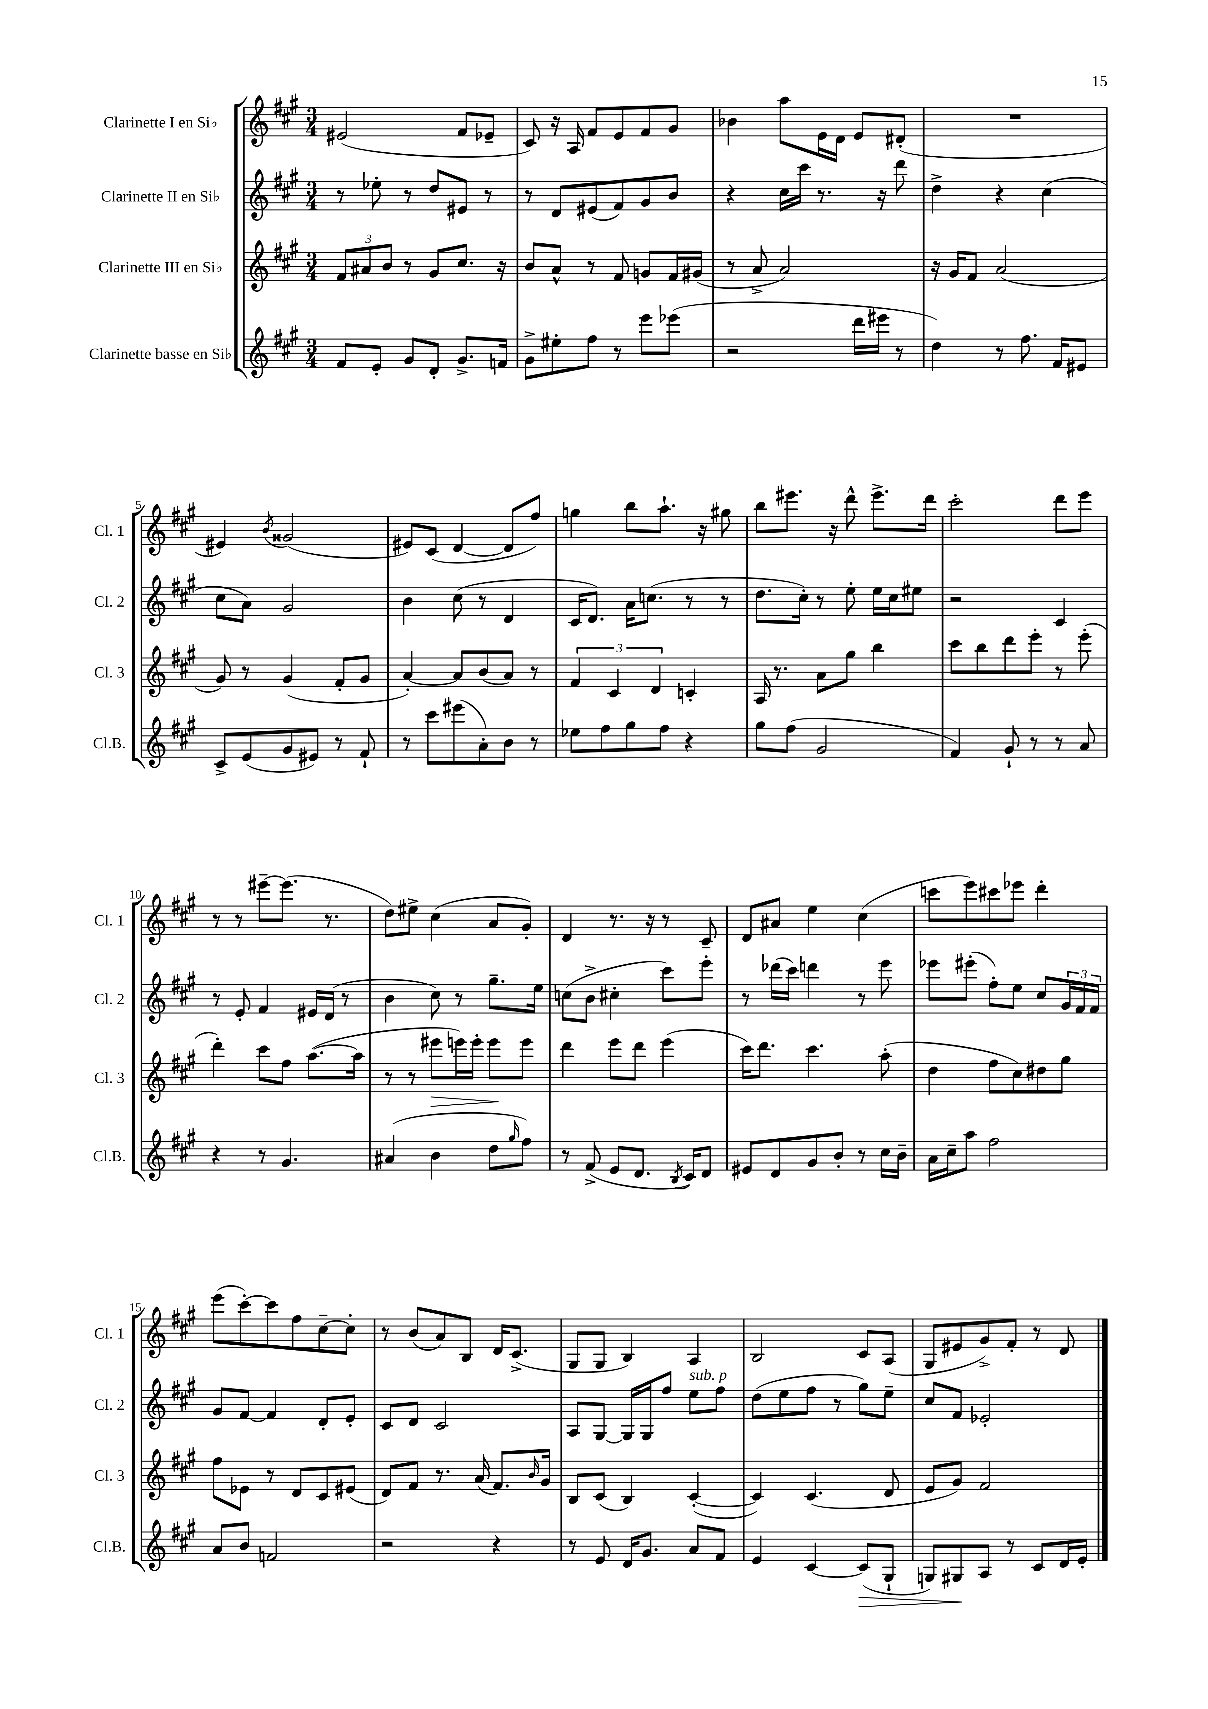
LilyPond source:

<<
\new StaffGroup <<
\new Staff = "s0" \with { instrumentName = "Clarinette I en Sib" shortInstrumentName = "Cl. 1" } {
    \clef treble \key a \major \numericTimeSignature \time 3/4
    eis'2( fis'8 ees'8-- |
    cis'8) r16 a16 fis'8 e'8 fis'8 gis'8 |
    bes'4 a''8 e'16 d'16 e'8 dis'8-.( |
    R2. |
    eis'4) \acciaccatura { b'8 } gisis'2( |
    eis'8) cis'8( d'4~ d'8 fis''8) |
    g''4 b''8 a''8.-! r16 gis''8 |
    b''8 eis'''8. r16 d'''8-^ eis'''8.-> d'''16 |
    cis'''2-. d'''8 e'''8 |
    r8 r8 eis'''8~-- eis'''8.( r8. |
    d''8) eis''8-> cis''4( a'8 gis'8-.) |
    d'4 r8. r16 r8 cis'8-- |
    d'8 ais'8 e''4 cis''4( |
    c'''8 e'''8) cis'''8 ees'''8 d'''4-. |
    e'''8( cis'''8~-.) cis'''8 fis''8 cis''8~-- cis''8-. |
    r8 b'8( a'8) b8 d'16 cis'8.->( |
    gis8 gis8 b4) a4 |
    b2 cis'8 a8( |
    gis8 eis'8 gis'8->) fis'8-. r8 d'8 \bar "|." |
}
\new Staff = "s1" \with { instrumentName = "Clarinette II en Sib" shortInstrumentName = "Cl. 2" } {
    \clef treble \key a \major \numericTimeSignature \time 3/4
    r8 ees''8-. r8 d''8 eis'8 r8 |
    r8 d'8 eis'8( fis'8) gis'8 b'8 |
    r4 cis''16 cis'''16 r8. r16 d'''8 |
    d''4-> r4 cis''4( |
    cis''8 a'8) gis'2 |
    b'4 cis''8( r8 d'4 |
    cis'16 d'8.) a'16 c''8.( r8 r8 |
    d''8. cis''16-.) r8 e''8-. e''16 cis''16 eis''8 |
    r2 cis'4 |
    r8 e'8-. fis'4 eis'16 d'16( r8 |
    b'4 cis''8) r8 gis''8.-- e''16 |
    c''8( b'8-> cis''4-. cis'''8) e'''8-. |
    r8 des'''16( cis'''16) d'''4 r8 e'''8 |
    ees'''8 eis'''8-.( fis''8-.) e''8 cis''8 \tuplet 3/2 { gis'16 fis'16 fis'16 } |
    gis'8 fis'8~ fis'4 d'8-. e'8-. |
    cis'8 d'8 cis'2 |
    a8 gis8~ gis16 gis16 fis''8 e''8^\markup { \italic "sub. p" } fis''8 |
    d''8( e''8 fis''8 r8 gis''8) e''8-- |
    cis''8 fis'8 ees'2-. \bar "|." |
}
\new Staff = "s2" \with { instrumentName = "Clarinette III en Sib" shortInstrumentName = "Cl. 3" } {
    \clef treble \key a \major \numericTimeSignature \time 3/4
    \tuplet 3/2 { fis'8 ais'8 b'8 } r8 gis'8 cis''8. r16 |
    b'8 a'8-^ r8 fis'8 g'8 fis'16 gis'16( |
    r8 a'8-> a'2) |
    r16 gis'16 fis'8 a'2( |
    gis'8) r8 gis'4( fis'8-. gis'8 |
    a'4~-.) a'8 b'8( a'8) r8 |
    \tuplet 3/2 { fis'4 cis'4 d'4 } c'4-. |
    a16 r8. a'8 gis''8 b''4 |
    cis'''8 b''8 d'''8 e'''8-. r8 e'''8-.( |
    d'''4-.) cis'''8 fis''8 a''8.~( a''16 |
    r8 r8 eis'''8\> e'''16) e'''16-. e'''8\! e'''8 |
    d'''4 e'''8 d'''8 e'''4( |
    cis'''16) d'''8. cis'''4. a''8-.( |
    d''4 fis''8 cis''8) dis''8 gis''8 |
    fis''8 ees'8 r8 d'8 cis'8 eis'8( |
    d'8) fis'8 r8. a'16( fis'8.) \grace { b'16 } gis'16 |
    b8 cis'8( b4) cis'4~-.( |
    cis'4) cis'4.( d'8 |
    e'8 gis'8) fis'2 \bar "|." |
}
\new Staff = "s3" \with { instrumentName = "Clarinette basse en Sib" shortInstrumentName = "Cl.B." } {
    \clef treble \key a \major \numericTimeSignature \time 3/4
    fis'8 e'8-. gis'8 d'8-. gis'8.-> f'16 |
    gis'8-> eis''8-. fis''8 r8 e'''8 ees'''8( |
    r2 d'''16 eis'''16 r8 |
    d''4) r8 fis''8. fis'16 eis'8 |
    cis'8-> e'8( gis'8 eis'8) r8 fis'8-! |
    r8 cis'''8 eis'''8( a'8-.) b'8 r8 |
    ees''8 fis''8 gis''8 fis''8 r4 |
    gis''8 fis''8( gis'2 |
    fis'4) gis'8-! r8 r8 a'8 |
    r4 r8 gis'4. |
    ais'4( b'4 d''8 \grace { gis''16 } fis''8) |
    r8 fis'8->( e'8 d'8. \acciaccatura { b8 } cis'16) d'8 |
    eis'8 d'8 gis'8 b'8-. r8 cis''16 b'16-- |
    a'16 cis''16-- a''8 fis''2 |
    a'8 b'8 f'2 |
    r2 r4 |
    r8 e'8 d'16 gis'8. a'8 fis'8 |
    e'4 cis'4~ cis'8\>( gis8-! |
    g8) gis8\! a8 r8 cis'8 d'16 e'16-. \bar "|." |
}
>>
>>
